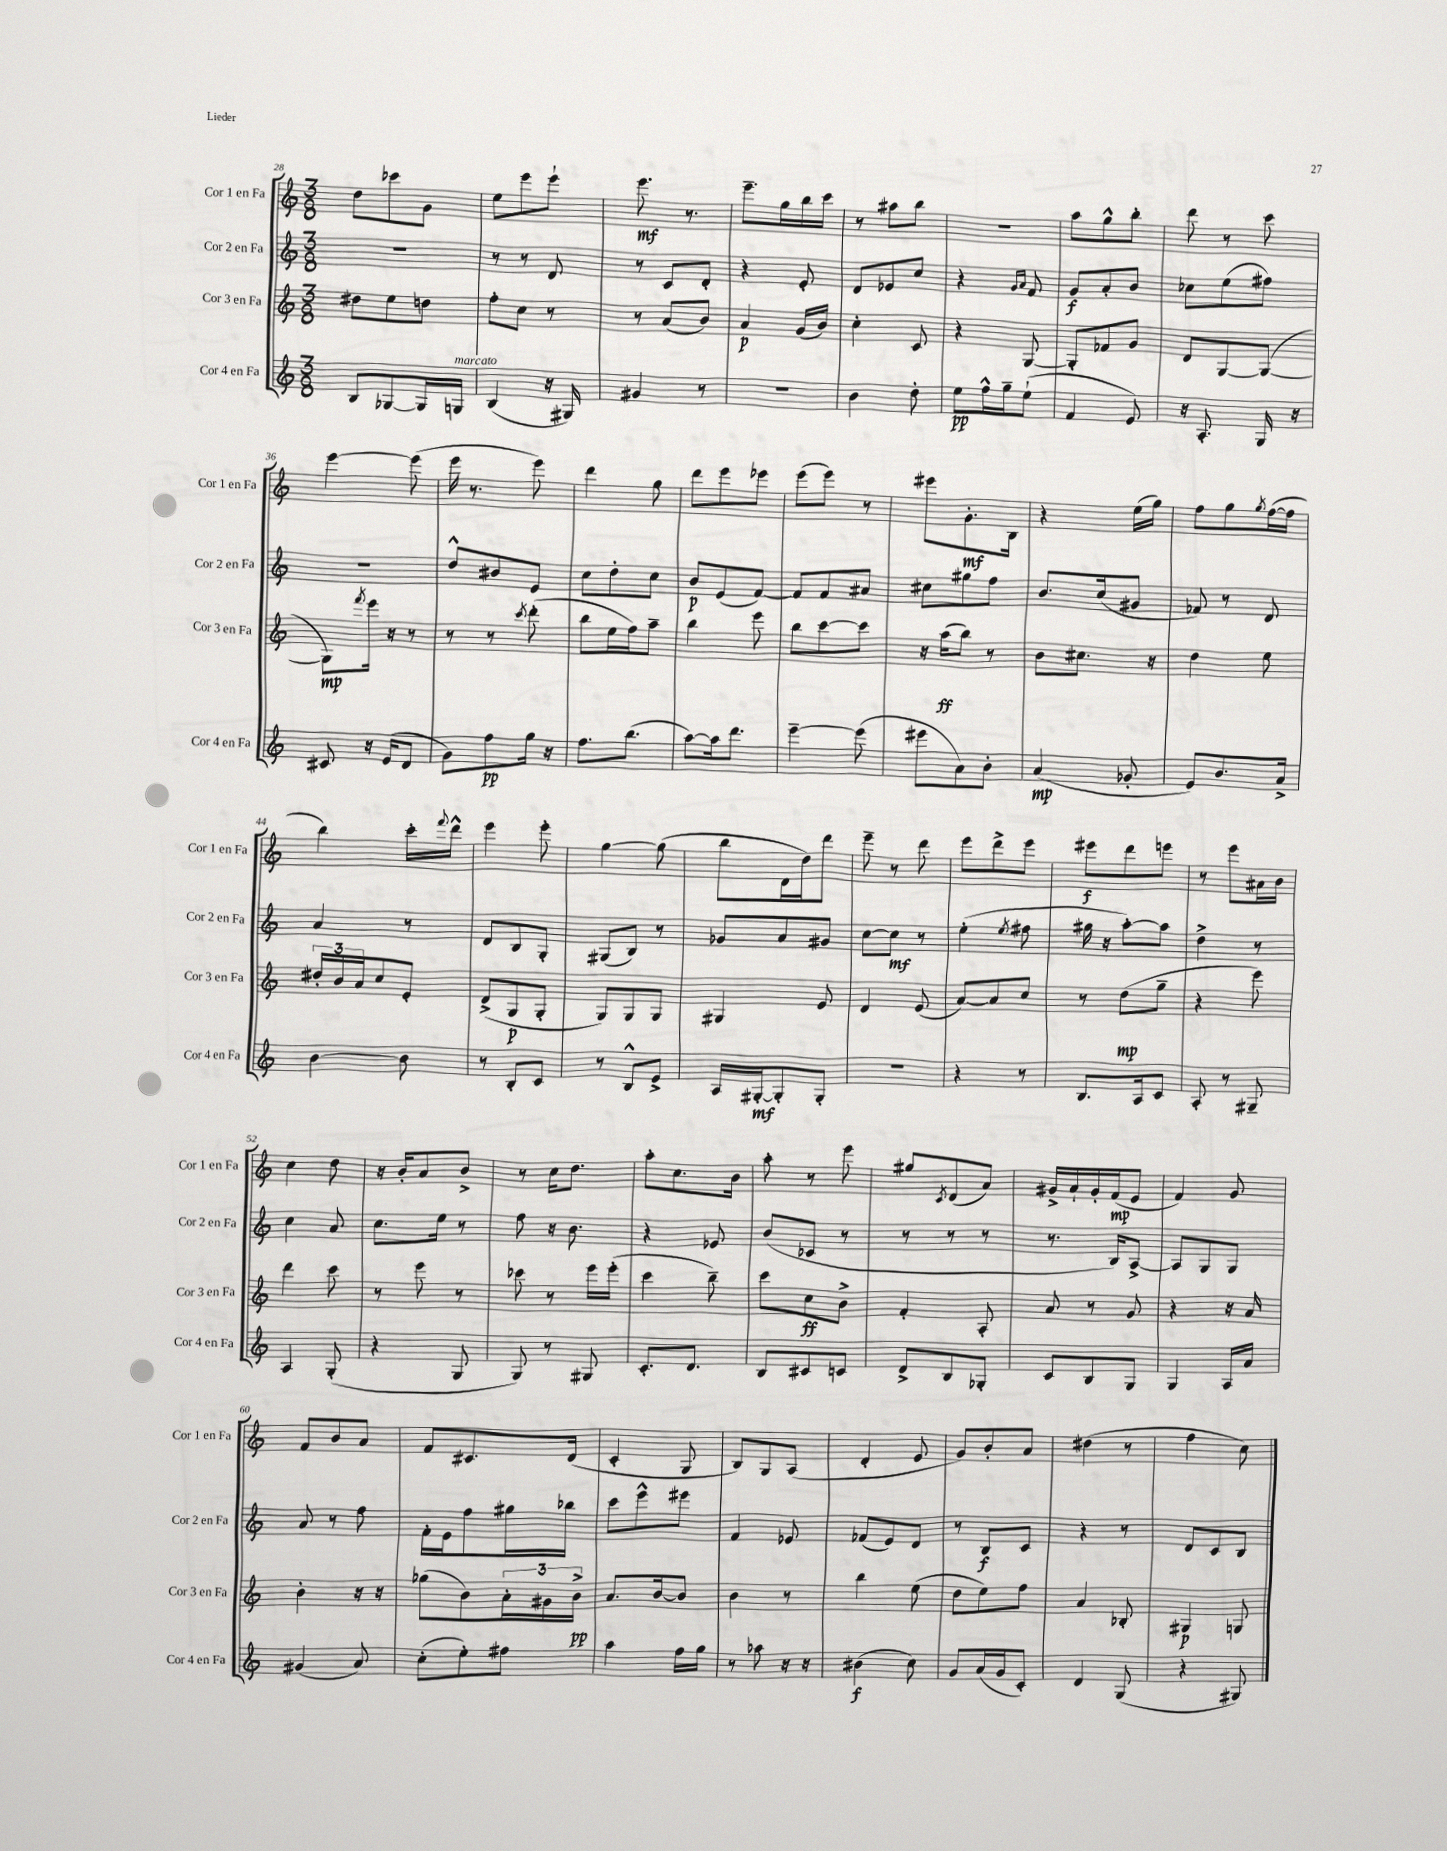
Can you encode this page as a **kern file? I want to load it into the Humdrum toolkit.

**kern	**dynam	**kern	**dynam	**kern	**dynam	**kern	**dynam
*part4	*part4	*part3	*part3	*part2	*part2	*part1	*part1
*staff4	*staff4	*staff3	*staff3	*staff2	*staff2	*staff1	*staff1
*I"Cor 4 en Fa	*	*I"Cor 3 en Fa	*	*I"Cor 2 en Fa	*	*I"Cor 1 en Fa	*
*I'Cor 4 en Fa	*	*I'Cor 3 en Fa	*	*I'Cor 2 en Fa	*	*I'Cor 1 en Fa	*
*clefG2	*	*clefG2	*	*clefG2	*	*clefG2	*
*k[]	*	*k[]	*	*k[]	*	*k[]	*
*M3/8	*	*M3/8	*	*M3/8	*	*M3/8	*
=28	=28	=28	=28	=28	=28	=28	=28
8B/L	.	8dd#X\L	.	4.r	.	8dd\L	.
[8G-X/	.	8ee\	.	.	.	8ccc-X\	.
16G-/L]	.	8ddn\J	.	.	.	8g\J	.
!LO:TX:a:i:t=marcato	!	!	!	!	!	!	!
16Gn/JJ	.	.	.	.	.	.	.
=29	=29	=29	=29	=29	=29	=29	=29
(4B/	.	8ff'\L	.	8r	.	8ee\L	.
.	.	8cc\J	.	8r	.	8eee\	.
16r	.	8r	.	8d/	.	8eee`\J	.
16G#X/)	.	.	.	.	.	.	.
=30	=30	=30	=30	=30	=30	=30	=30
4g#X/	.	8r	.	8r	.	8.eee\	mf
.	.	(8a/L	.	8c/L	.	.	.
.	.	.	.	.	.	8.r	.
8r	.	8b/J)	.	8d'/J	.	.	.
=31	=31	=31	=31	=31	=31	=31	=31
4.r	.	4a/	p	4r	.	8.eee~\L	.
.	.	.	.	.	.	16gg\L	.
.	.	(16g/LL	.	8e'/	.	16bb\	.
.	.	16b/JJ)	.	.	.	16ccc\JJ	.
=32	=32	=32	=32	=32	=32	=32	=32
4b\	.	4cc'\	.	8d/L	.	8r	.
.	.	.	.	8e-X/	.	8aa#X\L	.
8dd'\	.	8c/	.	8cc/J	.	8bb\J	.
=33	=33	=33	=33	=33	=33	=33	=33
8ee\L	pp	4r	.	4r	.	4.r	.
16ff^^\L	.	.	.	.	.	.	.
16gg~\J	.	.	.	.	.	.	.
.	.	.	.	16qqg/LL	.	.	.
.	.	.	.	16qqa/JJ	.	.	.
(8ee`\J	.	[8G/	.	8f/	.	.	.
=34	=34	=34	=34	=34	=34	=34	=34
4f/	.	8G'/L]	.	8g/L	f	8aa\L	.
.	.	8f-X/	.	8a'/	.	8gg^^\	.
8e/)	.	8g/J	.	8b/J	.	8bb'\J	.
=35	=35	=35	=35	=35	=35	=35	=35
16r	.	8d/L	.	8cc-X\L	.	8ddd\	.
8.A'/	.	.	.	.	.	.	.
.	.	[8G/	.	(8ee\	.	8r	.
16G/	.	(8G/J_	.	8ff#X\J)	.	8ccc\	.
16r	.	.	.	.	.	.	.
!!LO:LB:g=z
=36	=36	=36	=36	=36	=36	=36	=36
8c#X/	.	8G\L])	mp	4.r	.	[4eee\	.
.	.	8qfff/	.	.	.	.	.
16r	.	16eee\Jk	.	.	.	.	.
(16e/KL	.	16r	.	.	.	.	.
8d/J	.	8r	.	.	.	(8eee\]	.
=37	=37	=37	=37	=37	=37	=37	=37
8g\L)	.	8r	.	8dd^^/L	.	16eee\	.
.	.	.	.	.	.	8.r	.
8ff\	pp	8r	.	8b#X/	.	.	.
.	.	8qccc/	.	.	.	.	.
16gg\Jk	.	(8ddd'\	.	8e/J	.	8eee\)	.
16r	.	.	.	.	.	.	.
=38	=38	=38	=38	=38	=38	=38	=38
8.ff\L	.	8bb\L	.	8cc\L	.	4ddd\	.
.	.	16ee\L	.	8dd'\	.	.	.
(8.bb\J	.	16ff\J)	.	.	.	.	.
.	.	8aa~\J	.	8cc\J	.	8gg\	.
=39	=39	=39	=39	=39	=39	=39	=39
[8aa\L)	.	4bb\	.	8b/L	p	8ddd\L	.
16aa\k]	.	.	.	(8e/	.	8eee\	.
8.ddd\J	.	.	.	.	.	.	.
.	.	8eee\	.	[8f/J)	.	8eee-X\J	.
=40	=40	=40	=40	=40	=40	=40	=40
[4eee~\	.	8bb\L	.	8f/L]	.	(8eee\L	.
.	.	[8ccc\	.	8f/	.	8eee\J)	.
(8eee\]	.	8ccc\J]	.	8a#X/J	.	8r	.
=41	=41	=41	=41	=41	=41	=41	=41
8eee#X\L	.	16r	.	8cc#X\L	.	8eee#X\L	.
.	.	(16aa\KL	ff	.	.	.	.
8a\)	.	8bb\J)	.	8gg#X\	.	8.g'\	mf
8b'\J	.	8r	.	8ff\J	.	.	.
.	.	.	.	.	.	16B\Jk	.
=42	=42	=42	=42	=42	=42	=42	=42
(4a/	mp	8b\L	.	8.b/L	.	4r	.
.	.	8.cc#X\J	.	.	.	.	.
.	.	.	.	(16cc/k	.	.	.
8g-X'/	.	.	.	8g#X/J	.	(16ee\LL	.
.	.	16r	.	.	.	16gg\JJ)	.
=43	=43	=43	=43	=43	=43	=43	=43
8e/L)	.	4dd\	.	8f-X/)	.	8ff\L	.
8.b/	.	.	.	8r	.	8gg\	.
.	.	.	.	.	.	8qgg/	.
.	.	8ee\	.	8d/	.	([16ff\L	.
16a^/Jk	.	.	.	.	.	16ff\JJ]	.
!!LO:LB:g=z
=44	=44	=44	=44	=44	=44	=44	=44
[4b\	.	24dd#X'/LL	.	4a/	.	4bb\)	.
.	.	24b/	.	.	.	.	.
.	.	24a/J	.	.	.	.	.
.	.	8cc/	.	.	.	.	.
8b\]	.	8e'/J	.	8r	.	16ccc'\LL	.
.	.	.	.	.	.	8qqfff/	.
.	.	.	.	.	.	16ddd^^\JJ	.
=45	=45	=45	=45	=45	=45	=45	=45
8r	.	(8d^/L	.	8d/L	.	4eee\	.
8B'/L	.	8G/	p	8B/	.	.	.
8c/J	.	8G'/J	.	8G'/J	.	8eee'\	.
=46	=46	=46	=46	=46	=46	=46	=46
8r	.	8G/L)	.	(8G#X/L	.	[4gg\	.
8B^^/L	.	8G/	.	8B/J)	.	.	.
8e^/J	.	8G/J	.	8r	.	(8gg\]	.
=47	=47	=47	=47	=47	=47	=47	=47
16A/LL	.	4G#X/	.	8g-X/L	.	8bb\L	.
[16G#X'/J	mf	.	.	.	.	.	.
8G#'/]	.	.	.	8a/	.	16d\L	.
.	.	.	.	.	.	16dd\J)	.
8G#'/J	.	8e/	.	8g#X/J	.	8ddd\J	.
=48	=48	=48	=48	=48	=48	=48	=48
4.r	.	4d/	.	[8cc\L	.	8eee~\	.
.	.	.	.	8cc\J]	mf	8r	.
.	.	(8e/	.	8r	.	8ddd\	.
=49	=49	=49	=49	=49	=49	=49	=49
4r	.	[8a/L)	.	(4ee'\	.	8eee\L	.
.	.	8a/]	.	.	.	8ddd^\	.
.	.	.	.	8qee/	.	.	.
8r	.	8cc/J	.	8ff#X\	.	8eee\J	.
=50	=50	=50	=50	=50	=50	=50	=50
8.B/L	.	8r	.	16gg#X\	.	8eee#X\L	f
.	.	.	.	16r	.	.	.
.	.	(8dd\L	mp	[8aa'\L)	.	8ddd\	.
16A/k	.	.	.	.	.	.	.
8c/J	.	8gg~\J	.	8aa\J]	.	8eeen\J	.
=51	=51	=51	=51	=51	=51	=51	=51
8A'/	.	4r	.	4dd^\	.	8r	.
8r	.	.	.	.	.	8eee\L	.
8G#X~/	.	8eee\)	.	8r	.	16a#X\L	.
.	.	.	.	.	.	16b\JJ	.
!!LO:LB:g=z
=52	=52	=52	=52	=52	=52	=52	=52
4A/	.	4ddd\	.	4cc\	.	4cc\	.
(8G'/	.	8ccc\	.	8a/	.	8dd\	.
=53	=53	=53	=53	=53	=53	=53	=53
4r	.	8r	.	8.cc\L	.	16r	.
.	.	.	.	.	.	16b'/KL	.
.	.	8eee\	.	.	.	8a/	.
.	.	.	.	16ee\Jk	.	.	.
8G/	.	8r	.	8r	.	8b^/J	.
=54	=54	=54	=54	=54	=54	=54	=54
8G/)	.	8ccc-X\	.	8ff\	.	8r	.
8r	.	8r	.	16r	.	16cc\KL	.
.	.	.	.	8.b\	.	8.dd\J	.
8G#X/	.	16eee\LL	.	.	.	.	.
.	.	(16eee'\JJ	.	.	.	.	.
=55	=55	=55	=55	=55	=55	=55	=55
8.c'/L	.	4ccc\	.	4r	.	8aa'\L	.
.	.	.	.	.	.	8.cc\	.
8.d/J	.	.	.	.	.	.	.
.	.	8bb~\)	.	8e-X/	.	.	.
.	.	.	.	.	.	16b\Jk	.
=56	=56	=56	=56	=56	=56	=56	=56
8B/L	.	8ccc\L	.	(8b/L	.	8aa'\	.
8c#X/	.	8cc\	ff	8c-X/J	.	8r	.
8cn/J	.	8b^\J	.	8r	.	8eee\	.
=57	=57	=57	=57	=57	=57	=57	=57
8d^/L	.	4f'/	.	8r	.	8gg#X/L	.
.	.	.	.	.	.	8qc/	.
8B/	.	.	.	8r	.	(8d/	.
8G-X'/J	.	8A'/	.	8r	.	8a/J)	.
=58	=58	=58	=58	=58	=58	=58	=58
8c/L	.	8a/	.	8.r	.	16g#X^/LL	.
.	.	.	.	.	.	16a`/	.
8B/	.	8r	.	.	.	16g#'/	.
.	.	.	.	16B/KL)	.	(16f/J	mp
8G/J	.	8g/	.	[8A^/J	.	8e/J	.
=59	=59	=59	=59	=59	=59	=59	=59
4G/	.	4r	.	8A/L]	.	4f/)	.
.	.	.	.	8G/	.	.	.
16A/LL	.	16r	.	8G/J	.	8g/	.
16a/JJ	.	16a/	.	.	.	.	.
!!LO:LB:g=z
=60	=60	=60	=60	=60	=60	=60	=60
(4g#X/	.	4b'\	.	8a/	.	8f/L	.
.	.	.	.	8r	.	8b/	.
8a/)	.	16r	.	8ff\	.	8a/J	.
.	.	16r	.	.	.	.	.
=61	=61	=61	=61	=61	=61	=61	=61
(8cc'\L	.	(8gg-X\L	.	16f'\LL	.	8f/L	.
.	.	.	.	16e\J	.	.	.
8ee'\)	.	8b\)	.	8ff\	.	8.c#X/	.
8ff#X\J	.	24a'\L	.	16gg#X\L	.	.	.
.	.	24g#X\	.	.	.	.	.
.	.	.	.	16bb-X\JJ	.	(16d/Jk	.
.	.	24b^\JJ	pp	.	.	.	.
=62	=62	=62	=62	=62	=62	=62	=62
4aa\	.	8.a/L	.	8ccc\L	.	4c'/	.
.	.	.	.	8eee^^\	.	.	.
.	.	[16b/k	.	.	.	.	.
16ff\LL	.	8b/J]	.	8eee#X\J	.	8G/	.
16gg\JJ	.	.	.	.	.	.	.
=63	=63	=63	=63	=63	=63	=63	=63
8r	.	4b\	.	4f/	.	8B/L)	.
8aa-X\	.	.	.	.	.	8G/	.
16r	.	8r	.	8e-X/	.	(8A/J	.
16r	.	.	.	.	.	.	.
=64	=64	=64	=64	=64	=64	=64	=64
(4b#X\	f	4bb\	.	(8f-X/L	.	4d'/	.
.	.	.	.	8e/)	.	.	.
8cc\)	.	(8ee\	.	8d/J	.	8e/	.
=65	=65	=65	=65	=65	=65	=65	=65
8g/L	.	8dd\L	.	8r	.	8g/L)	.
(16a/L	.	8ee\)	.	8B/L	f	8b'/	.
16g/J	.	.	.	.	.	.	.
8c'/J)	.	8ff\J	.	8c/J	.	8a/J	.
=66	=66	=66	=66	=66	=66	=66	=66
4d/	.	4a/	.	4r	.	(4dd#X\	.
(8G/	.	8B-X'/	.	8r	.	8r	.
=67	=67	=67	=67	=67	=67	=67	=67
4r	.	4G#X/	p	8d/L	.	4ff\	.
.	.	.	.	8c/	.	.	.
8G#X/)	.	8Gn/	.	8B/J	.	8cc\)	.
==	==	==	==	==	==	==	==
*-	*-	*-	*-	*-	*-	*-	*-
